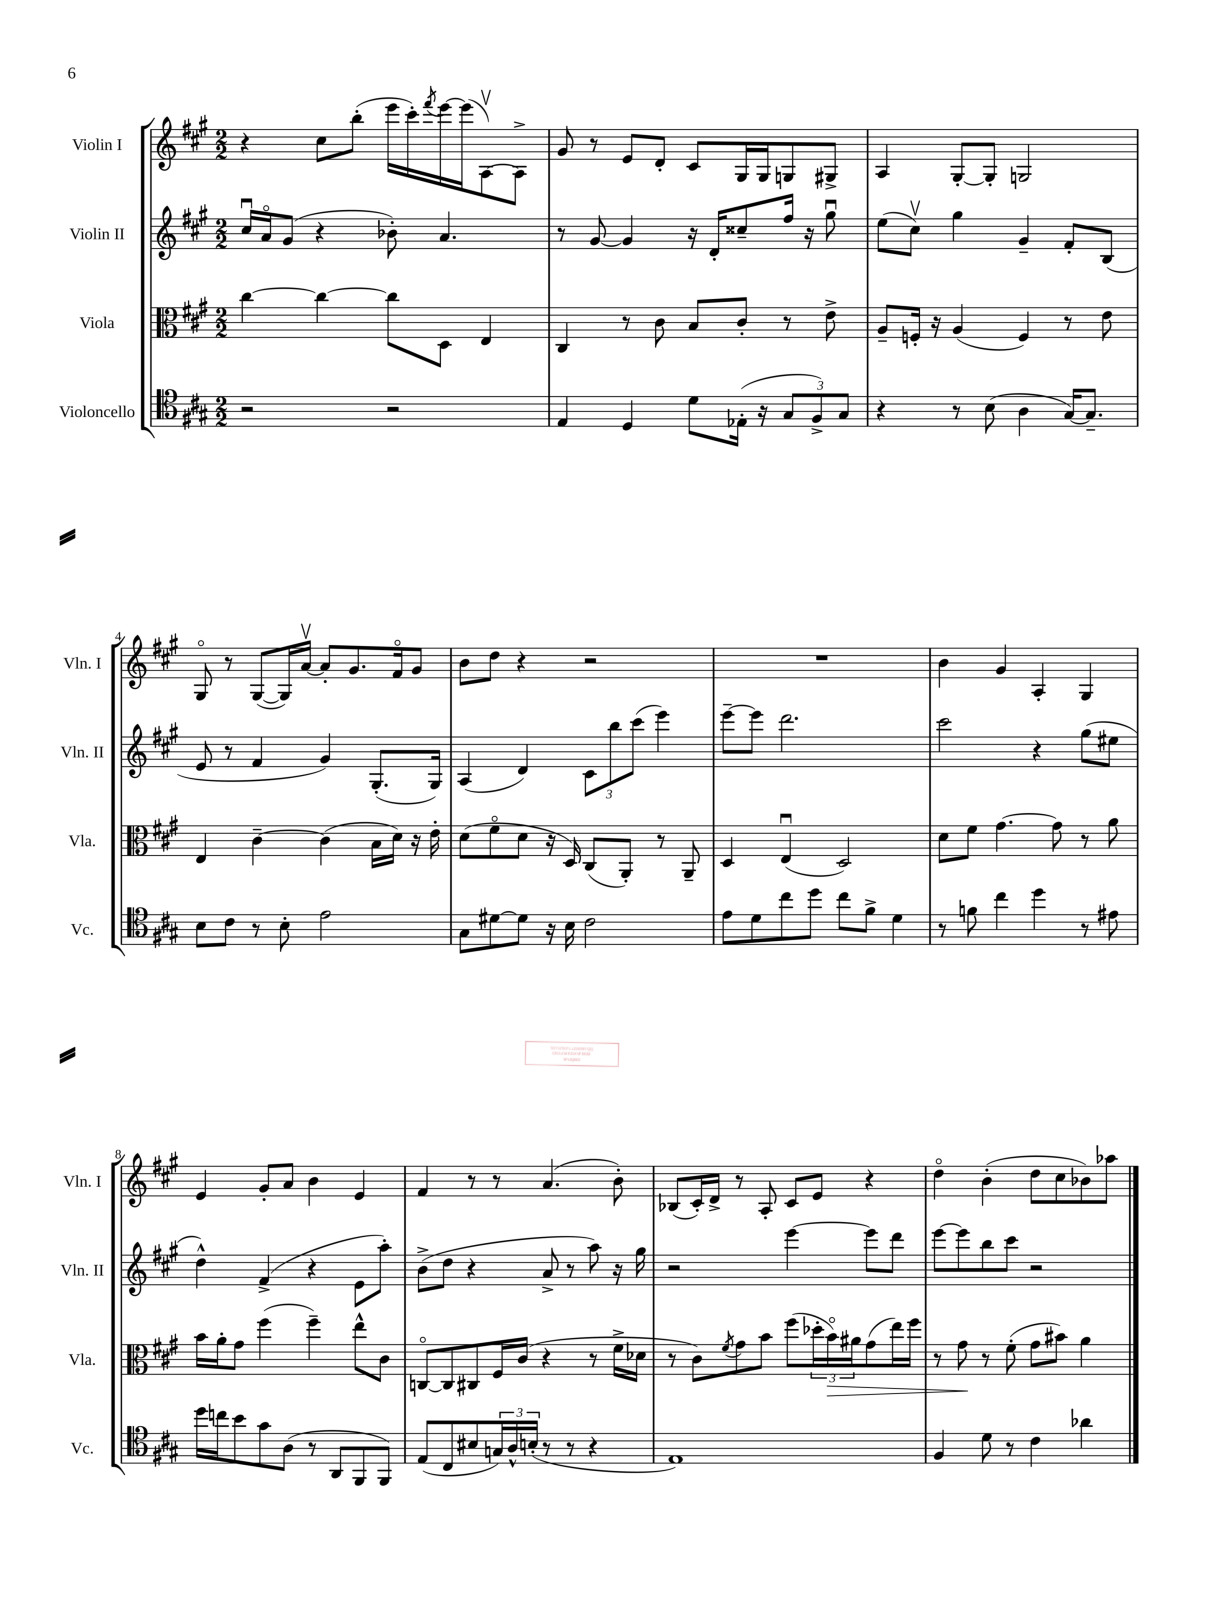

**kern	**kern	**kern	**kern
*staff4	*staff3	*staff2	*staff1
*clefC4	*clefC3	*clefG2	*clefG2
*k[f#c#g#]	*k[f#c#g#]	*k[f#c#g#]	*k[f#c#g#]
*M2/2	*M2/2	*M2/2	*M2/2
2r	[4cc#	16cc#u	4r
.	.	16ao	.
.	.	(8g#	.
.	4cc#_	4r	8cc#
.	.	.	(8bb'
2r	8cc#]	8b-')	16eee
.	.	.	16ccc#')
.	.	.	8qfff#
.	8D	4.a	[16eee
.	.	.	(16eee]
.	4E	.	[8Av)
.	.	.	8A^]
=	=	=	=
4E	4C#	8r	8g#
.	.	[8g#	8r
4D	8r	4g#]	8e
.	8c#	.	8d'
8d	8B	16r	8c#
.	.	16d'	.
(16E-'	8c#'	8cc##~	16G#
16r	.	.	16G#
12G#	8r	16ff#	8G
.	.	16r	.
12F#^)	.	.	.
.	8e^	8gg#u	8G#^
12G#	.	.	.
=	=	=	=
4r	8A~	(8ee	4A
.	16F'	8cc#v)	.
.	16r	.	.
8r	(4A	4gg#	[8G#'
(8B	.	.	8G#']
4A	4F)	4g#~	2G
[16G#)	8r	8f#'	.
8.G#~]	.	.	.
.	8e	(8B	.
=	=	=	=
8B	4E	8e	8G#o
8c#	.	8r	8r
8r	[4c#~	4f#	([8G#
8B'	.	.	16G#])
.	.	.	[16av
2e	(4c#]	4g#)	8a']
.	.	.	8.g#
.	16B	(8.G#'	.
.	16d)	.	16f#o
.	16r	.	8g#
.	16e'	16G#)	.
=	=	=	=
8G#	(8d	(4A	8b
[8d#	8f#o	.	8dd
8d#]	8d	4d)	4r
16r	16r	.	.
16B	16D)	.	.
2c#	(8C#	12c#	2r
.	.	12bb	.
.	8AA')	.	.
.	.	(12ccc#	.
.	8r	4eee)	.
.	8AA~	.	.
=	=	=	=
8e	4D	[8eee~	1r
8d	.	8eee]	.
8cc#	(4Eu	2.ddd	.
8dd	.	.	.
8cc#	2D)	.	.
8f#^	.	.	.
4d	.	.	.
=	=	=	=
8r	8d	2ccc#	4b
8f	8f#	.	.
4cc#	[4.g#	.	4g#
4dd	.	4r	4A'
.	8g#]	.	.
8r	8r	(8gg#	4G#
8e#	8a	8ee#	.
=	=	=	=
16dd	16b	4dd^^)	4e
16cc	16a'	.	.
8b	8g#	.	.
8g#	(4ff#	(4f#^	8g#'
(8A	.	.	8a
8r	4ff#~)	4r	4b
8AA	.	.	.
8FF#	8ee^^	8e	4e
8FF#)	8c#	8aa')	.
=	=	=	=
(8E	[8Co	(8b^	4f#
8C#	8C]	8dd	.
8B#	8C#	4r	8r
24G)	16F#	.	8r
24A^^	.	.	.
.	(16c#	.	.
(24B'	.	.	.
8r	4r	8a^	(4.a
8r	.	8r	.
4r	8r	8aa)	.
.	16f#^	16r	8b')
.	16d-	16gg#	.
=	=	=	=
1E)	8r	2r	(8B-
.	8c#)	.	16c#')
.	.	.	16d^
.	8qf#	.	.
.	8g#	.	8r
.	8b	.	8A'
.	(8ff#	[4eee	8c#
.	24dd-'	.	8e
.	24bo)	.	.
.	24a#	.	.
.	(8g#	8eee]	4r
.	16ee)	8ddd	.
.	16ff#	.	.
=	=	=	=
4F#	8r	[8eee	4ddo
.	8g#	8eee]	.
8d	8r	8bb	(4b'
8r	(8f#'	8ccc#	.
4c#	8g#	2r	8dd
.	8b#)	.	8cc#
4a-	4a	.	8b-)
.	.	.	8aa-
==	==	==	==
*-	*-	*-	*-
